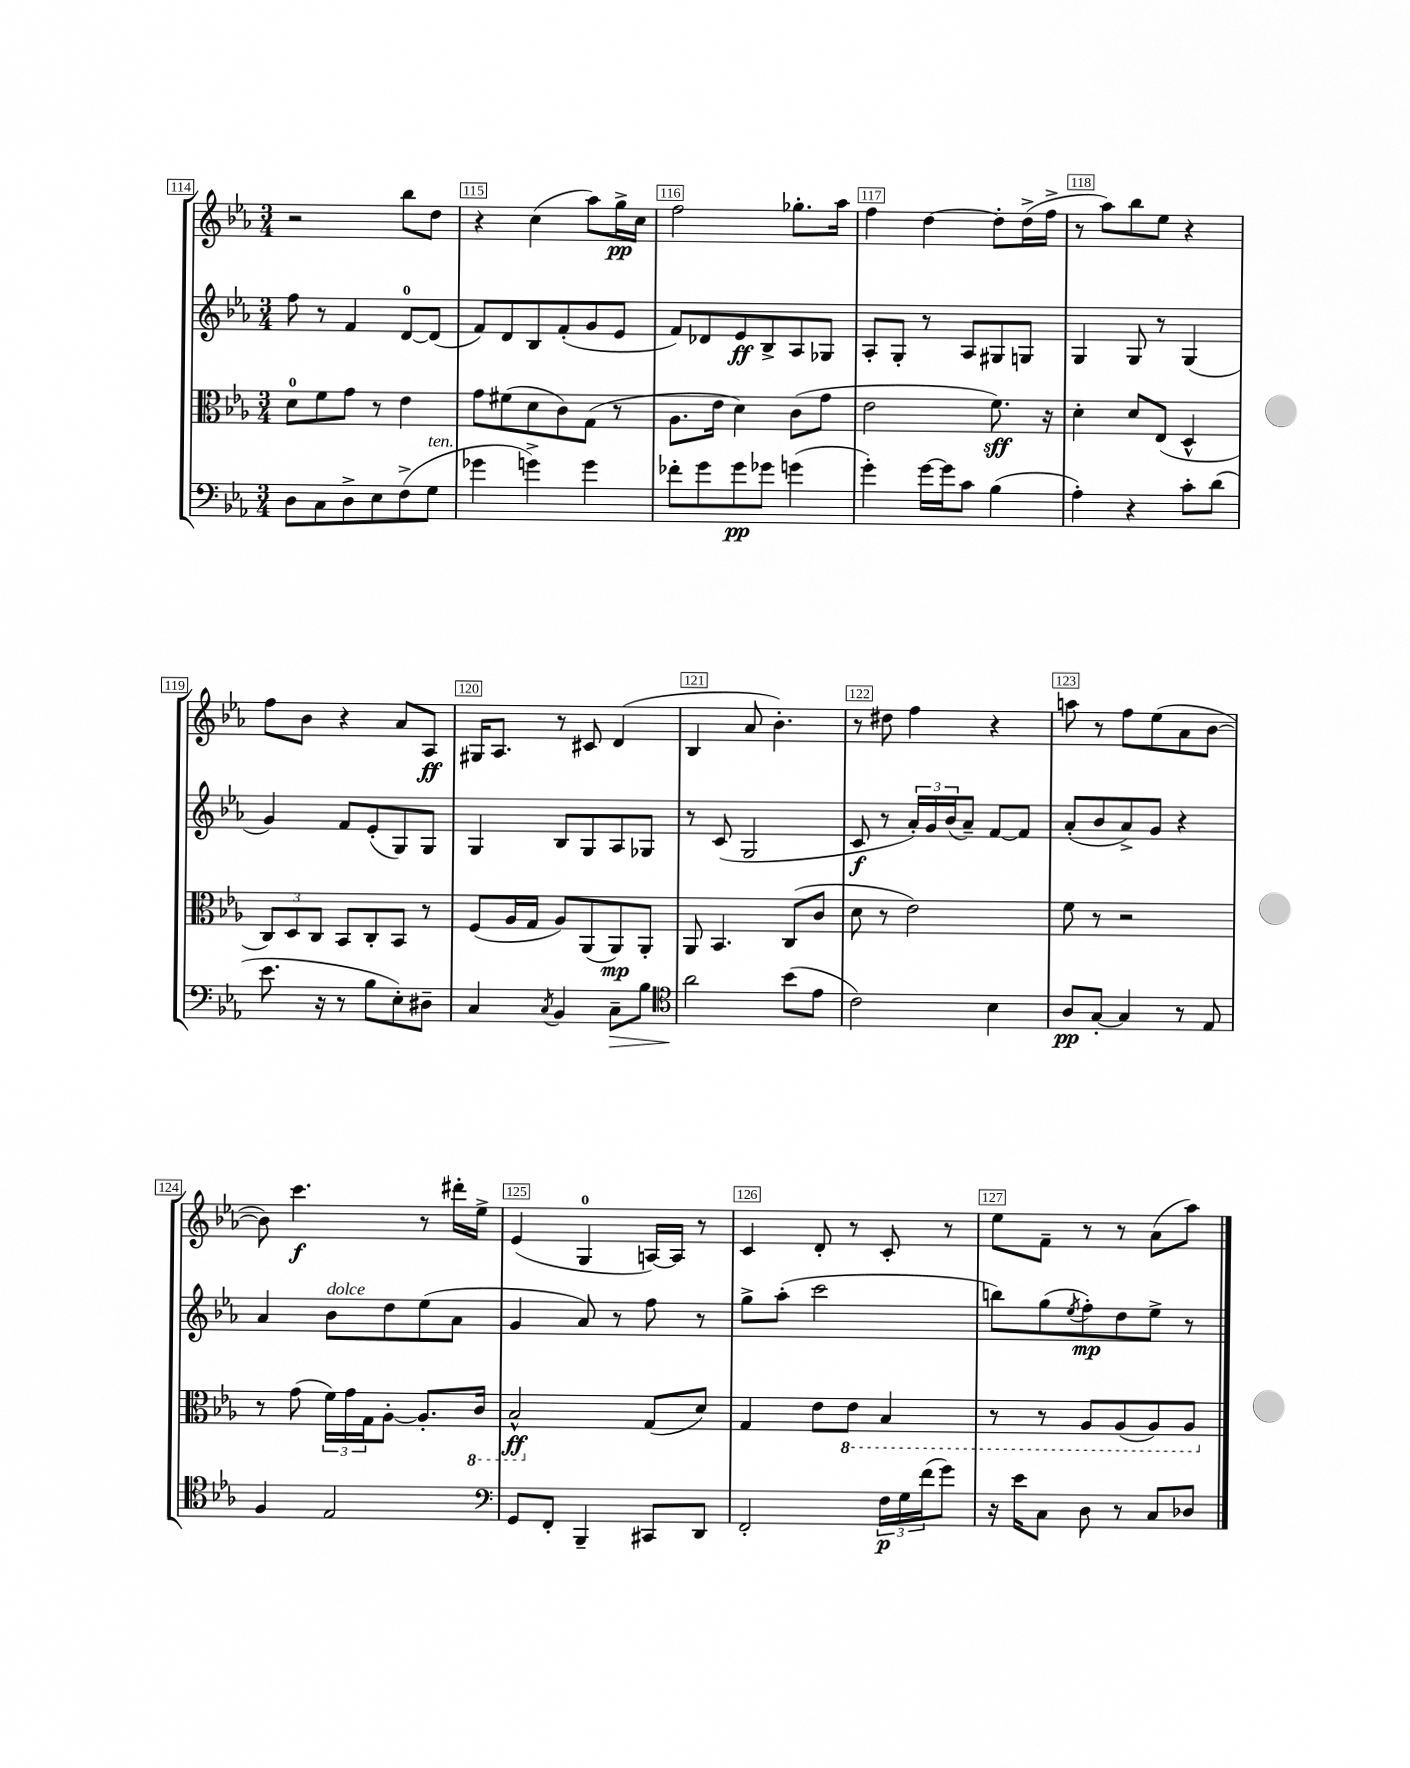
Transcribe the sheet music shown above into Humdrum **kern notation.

**kern	**kern	**kern	**kern
*staff4	*staff3	*staff2	*staff1
*clefF4	*clefC3	*clefG2	*clefG2
*k[b-e-a-]	*k[b-e-a-]	*k[b-e-a-]	*k[b-e-a-]
*M3/4	*M3/4	*M3/4	*M3/4
8D	8d	8ff	2r
8C	8f	8r	.
8D^	8g	4f	.
8E-	8r	.	.
(8F^	4e-	[8d	8bb-
8G	.	(8d]	8dd
=	=	=	=
4g-	8g	8f)	4r
.	(8f#	8d	.
4g^)	8d	8B-	(4cc
.	8c)	(8f'	.
4g	(8G	8g	8aa-)
.	8r	8e-	16gg^
.	.	.	16cc
=	=	=	=
8f-'	8.A-	8f)	2ff
8g	.	8d-	.
.	16e-	.	.
8g	4d)	8e-	.
8g-	.	8B-^	.
(4g	(8c	8A-	8.gg-'
.	8g	8G-	.
.	.	.	16aa-
=	=	=	=
4g')	2e-	8A-'	4ff
.	.	8G'	.
[16g	.	8r	[4dd
16g]	.	.	.
8c	.	8A-	.
(4B-	8.f)	8G#	8dd']
.	.	8G	(16dd^
.	16r	.	16ff^
=	=	=	=
4A-')	4d'	4G	8r
.	.	.	8aa-)
4r	8d	8G	8bb-
.	(8E-	8r	8ee-
8c'	4D^^	(4G	4r
(8d	.	.	.
=	=	=	=
8.e-	12C)	4g)	8ff
.	12D	.	.
.	.	.	8b-
.	12C	.	.
16r	.	.	.
8r	8BB-	8f	4r
8B-	8C'	(8e-'	.
8E-')	8BB-	8G)	8a-
8D#~	8r	8G	8A-
=	=	=	=
4C	(8F	4G	16G#
.	.	.	8.A-
.	16A-	.	.
.	16G	.	.
8qC	.	.	.
4BB-	8A-)	8B-	8r
.	(8AA-	8G	8c#
8C~	8AA-)	8A-	(4d
8B-	8AA-'	8G-	.
=	=	=	=
*clefC4	*	*	*
2a-	8AA-	8r	4B-
.	4.BB-	(8c	.
.	.	2G	8a-
.	.	.	4.b-')
(8b-	(8C	.	.
8e-	8c	.	.
=	=	=	=
2c)	8d	8c	8r
.	8r	8r	8dd#
.	2e-)	24a-')	4ff
.	.	24g	.
.	.	(24b-	.
.	.	8a-~)	.
4B-	.	[8f	4r
.	.	8f]	.
=	=	=	=
8A-	8f	(8a-'	8aa
[8G'	8r	8b-	8r
4G]	2r	8a-^)	8ff
.	.	8g	(8ee-
8r	.	4r	8a-
8E-	.	.	[8b-
=	=	=	=
4F	8r	4a-	8b-])
.	(8g	.	4.ccc
2E-	24f)	8b-	.
.	24g	.	.
.	24G	.	.
.	[8A-'	8dd	.
.	8.A-']	(8ee-	8r
.	.	8a-	16ddd#'
.	16C	.	16ee-^
=	=	=	=
*clefF4	*	*	*
8GG	2BB-^^	4g	(4e-
8FF'	.	.	.
4BBB-~	.	8a-)	4G
.	.	8r	.
8CC#	(8G	8ff	[16A)
.	.	.	16A]
8DD	8d)	8r	8r
=	=	=	=
2FF'	4G	8gg^	4c
.	.	(8aa-'	.
.	8e-	2ccc	8d'
.	8E-	.	8r
24F	4BB-	.	8c'
24G	.	.	.
(24f	.	.	.
8g)	.	.	8r
=	=	=	=
16r	8r	8bb)	8ee-
16e-	.	.	.
8C	8r	(8gg	8f~
.	.	8qee-	.
8D	8AA-	8ff')	8r
8r	(8AA-	8dd	8r
8C	8AA-)	8ee-^	(8a-
8D-	8AA-	8r	8aa-)
==	==	==	==
*-	*-	*-	*-
